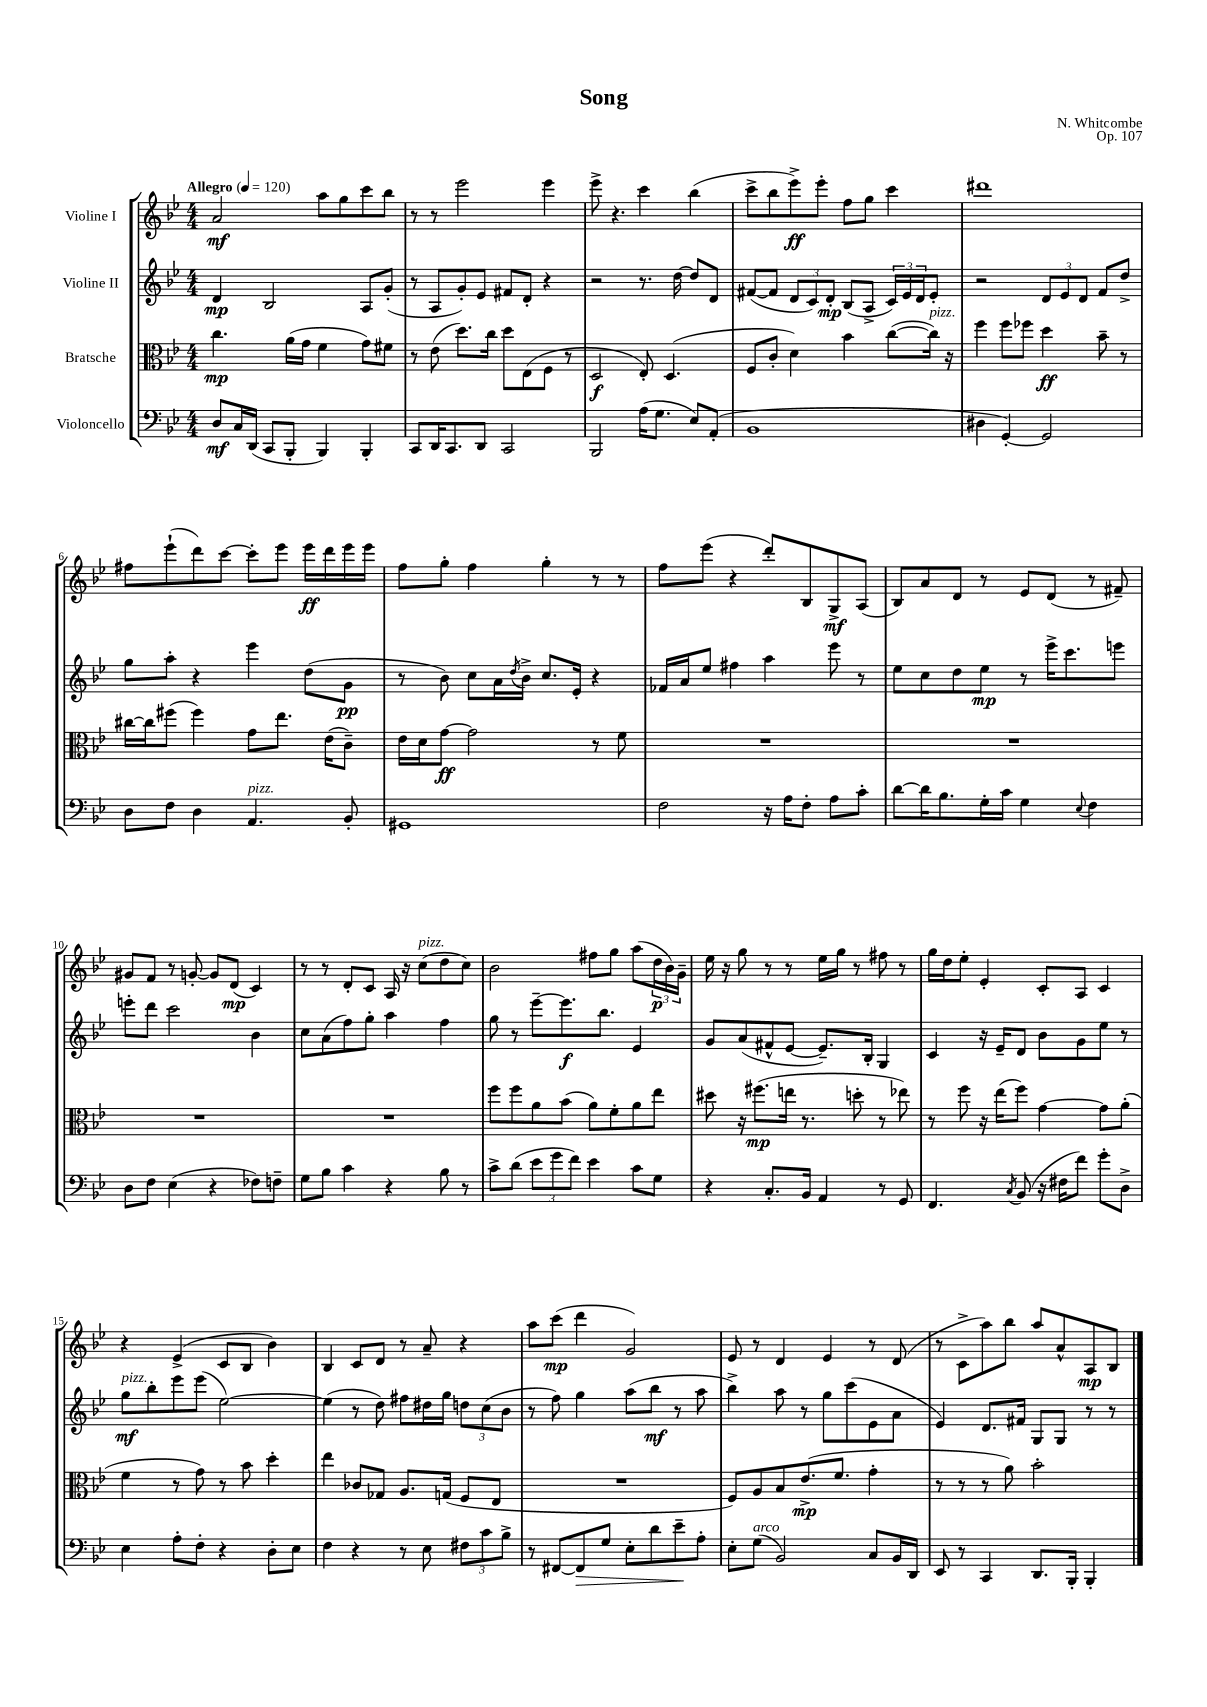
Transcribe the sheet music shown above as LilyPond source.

\header { title = "Song" composer = "N. Whitcombe" opus = "Op. 107" }
<<
\new StaffGroup <<
\new Staff = "s0" \with { instrumentName = "Violine I" } {
    \clef treble \key bes \major \numericTimeSignature \time 4/4 \tempo "Allegro" 4 = 120
    a'2\mf a''8 g''8 c'''8 bes''8 |
    r8 r8 ees'''2 ees'''4 |
    ees'''8-> r4. c'''4 bes''4( |
    c'''8-> bes''8 ees'''8->\ff) ees'''8-. f''8 g''8 c'''4 |
    dis'''1 |
    fis''8 ees'''8-!( d'''8) c'''8~ c'''8-. ees'''8 ees'''16\ff d'''16 ees'''16 ees'''16 |
    f''8 g''8-. f''4 g''4-. r8 r8 |
    f''8 ees'''8( r4 d'''8-.) bes8 g8->\mf a8( |
    bes8) a'8 d'8 r8 ees'8 d'8( r8 fis'8--) |
    gis'8 f'8 r8 g'8~-. g'8 d'8\mp( c'4) |
    r8 r8 d'8-. c'8 a16 r16 c''8^\markup { \italic "pizz." }( d''8 c''8) |
    bes'2 fis''8 g''8 a''8( \tuplet 3/2 { d''16\p bes'16) g'16-- } |
    ees''16 r16 g''8 r8 r8 ees''16 g''16 r8 fis''8 r8 |
    g''16 d''16 ees''8-. ees'4-. c'8-. a8 c'4 |
    r4 ees'4->( c'8 bes8 bes'4) |
    bes4 c'8 d'8 r8 a'8-- r4 |
    a''8 c'''8\mp( d'''4 g'2) |
    ees'8 r8 d'4 ees'4 r8 d'8( |
    r8 c'8-> a''8) bes''8 a''8 a'8-^ a8\mp bes8 \bar "|." |
}
\new Staff = "s1" \with { instrumentName = "Violine II" } {
    \clef treble \key bes \major \numericTimeSignature \time 4/4
    d'4\mp bes2 a8 g'8-.( |
    r8 a8 g'8-.) ees'8 fis'8 d'8-. r4 |
    r2 r8. d''16~ d''8 d'8 |
    fis'8~( fis'8 \tuplet 3/2 { d'8 c'8) d'8-.\mp } bes8( a8-> \tuplet 3/2 { c'16) ees'16 d'16 } ees'8-. |
    r2 \tuplet 3/2 { d'8 ees'8 d'8 } f'8 d''8-> |
    g''8 a''8-. r4 ees'''4 d''8( g'8\pp |
    r8 bes'8) c''8 a'16 \acciaccatura { d''8 } bes'16-> c''8. ees'16-. r4 |
    fes'16 a'16 ees''8 fis''4 a''4 ees'''8 r8 |
    ees''8 c''8 d''8 ees''8\mp r8 ees'''16-> c'''8. e'''8 |
    e'''8-. d'''8 c'''2 bes'4 |
    c''8 a'8( f''8) g''8-. a''4 f''4 |
    g''8 r8 ees'''8~-- ees'''8.\f bes''8. ees'4 |
    g'8 a'8( fis'8-^ ees'8~ ees'8.--) bes16-. g4 |
    c'4 r16 ees'16-- d'8 bes'8 g'8 ees''8 r8 |
    g''8\mf^\markup { \italic "pizz." } bes''8-. ees'''8 ees'''8( ees''2~) |
    ees''4( r8 d''8) fis''8 dis''16 g''16 \tuplet 3/2 { d''8 c''8( bes'8 } |
    r8 f''8) g''4 a''8( bes''8\mf r8 a''8 |
    bes''4->) a''8 r8 g''8 c'''8( ees'8 a'8 |
    ees'4) d'8. fis'16 g8 g8 r8 r8 \bar "|." |
}
\new Staff = "s2" \with { instrumentName = "Bratsche" } {
    \clef alto \key bes \major \numericTimeSignature \time 4/4
    c''4.\mp a'16( g'16 f'4 g'8) fis'8 |
    r8 ees'8( d''8.) c''16 d''8 ees8( f8 r8 |
    d2\f ees8-.) d4.( |
    f8 c'8-. d'4) bes'4 c''8~( c''16^\markup { \italic "pizz." }) r16 |
    f''4 f''8 fes''8 d''4\ff bes'8-- r8 |
    cis''16~ cis''16 fis''8( fis''4) g'8 ees''8. ees'16( c'8--) |
    ees'16 d'16 g'8~\ff g'2 r8 f'8 |
    R1 |
    R1 |
    R1 |
    R1 |
    f''8 f''8 a'8 bes'8( a'8) f'8-. a'8 ees''8 |
    dis''8 r16 fis''8.\mp( e''16 r8. d''8-. r8 ees''8) |
    r8 f''8 r16 ees''16( f''8) g'4~ g'8 a'8-.( |
    f'4 r8 g'8) r8 bes'8 d''4-. |
    ees''4 ces'8 ges8 a8. g16( f8 ees8 |
    R1 |
    f8) a8 bes8 ees'8.->\mp( f'8. g'4-. |
    r8 r8 r8 a'8) bes'2-. \bar "|." |
}
\new Staff = "s3" \with { instrumentName = "Violoncello" } {
    \clef bass \key bes \major \numericTimeSignature \time 4/4
    d8\mf c16 d,16( c,8 bes,,8-. bes,,4) bes,,4-. |
    c,8 d,16 c,8. d,8 c,2 |
    bes,,2 a16( g8. ees8) a,8-.( |
    bes,1 |
    dis4 g,4~-.) g,2 |
    d8 f8 d4 a,4.^\markup { \italic "pizz." } bes,8-. |
    gis,1 |
    f2 r16 a16 f8-. a8 c'8-. |
    d'8~ d'16 bes8. g16-. c'16 g4 \appoggiatura { ees8 } f4 |
    d8 f8 ees4( r4 fes8) f8-- |
    g8 bes8 c'4 r4 bes8 r8 |
    c'8-> d'8( \tuplet 3/2 { ees'8 g'8 f'8) } ees'4 c'8 g8 |
    r4 c8.-. bes,16 a,4 r8 g,8 |
    f,4. \acciaccatura { c8 } bes,8( r16 fis16 f'8) g'8-. d8-> |
    ees4 a8-. f8-. r4 d8-. ees8 |
    f4 r4 r8 ees8 \tuplet 3/2 { fis8 c'8 bes8-> } |
    r8 fis,8~ fis,8\> g8 ees8-. d'8 ees'8--\! a8-. |
    ees8-. g8^\markup { \italic "arco" }( bes,2) c8 bes,16 d,16 |
    ees,8 r8 c,4 d,8. bes,,16-. bes,,4-. \bar "|." |
}
>>
>>
